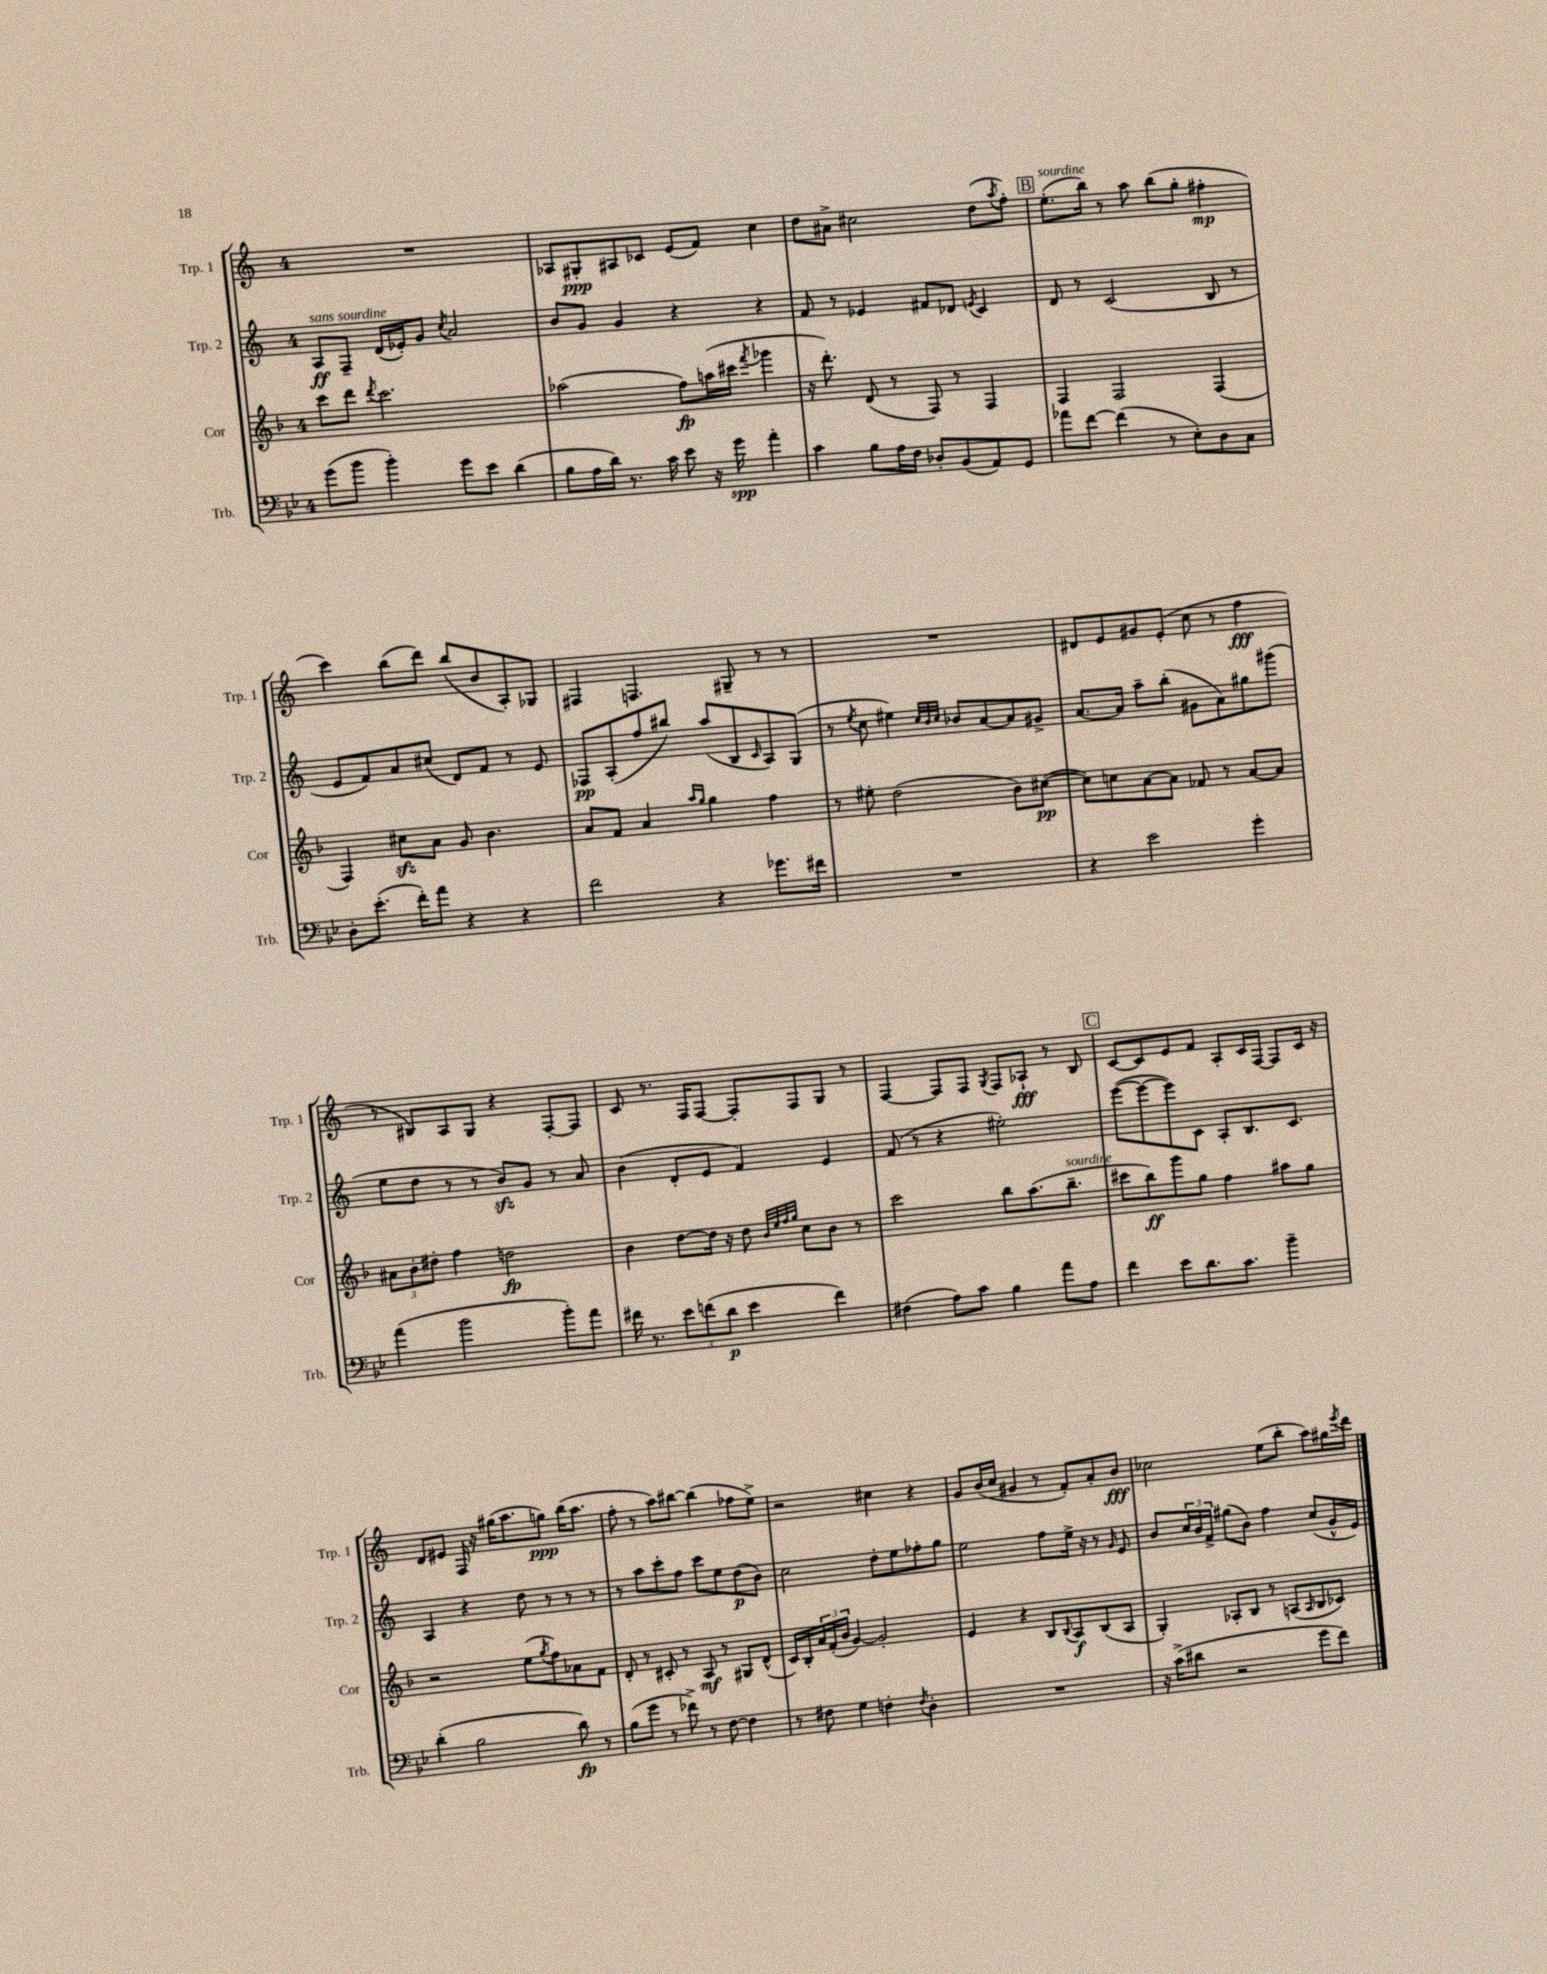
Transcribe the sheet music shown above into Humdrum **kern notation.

**kern	**dynam	**kern	**dynam	**kern	**dynam	**kern	**dynam
*part4	*part4	*part3	*part3	*part2	*part2	*part1	*part1
*staff4	*staff4	*staff3	*staff3	*staff2	*staff2	*staff1	*staff1
*I"Trb.	*	*I"Cor	*	*I"Trp. 2	*	*I"Trp. 1	*
*I'Trb.	*	*I'Cor	*	*I'Trp. 2	*	*I'Trp. 1	*
*clefF4	*	*clefG2	*	*clefG2	*	*clefG2	*
*k[b-e-]	*	*k[b-]	*	*k[]	*	*k[]	*
*M4/4	*	*M4/4	*	*M4/4	*	*M4/4	*
=22	=22	=22	=22	=22	=22	=22	=22
!	!	!	!	!LO:TX:a:i:t=sans sourdine	!	!	!
(8g\L	.	8ccc\L	.	8A/L	ff	1r	.
8b-\J	.	8ddd\J	.	8F~/J	.	.	.
.	.	8qddd/	.	.	.	.	.
4b-'\)	.	2.ccc\	.	(16d/LL	.	.	.
.	.	.	.	16e-X'/J)	.	.	.
.	.	.	.	8g/J	.	.	.
.	.	.	.	8qcc/	.	.	.
8g\L	.	.	.	2a/	.	.	.
8e-\J	.	.	.	.	.	.	.
(4d\	.	.	.	.	.	.	.
=23	=23	=23	=23	=23	=23	=23	=23
8B-\L	.	(2aa-X\	.	8b/L	.	8A-X/L	.
16A\L	.	.	.	8g/J	.	8G#X'/	ppp
16d\JJ)	.	.	.	.	.	.	.
8.r	.	.	.	4g/	.	8A#X/	.
.	.	.	.	.	.	8c-X/J	.
16c\	.	.	.	.	.	.	.
8e-\	.	8ff\L)	fp	4r	.	(8e/L	.
16r	.	(16aan\L	.	.	.	8f/J)	.
16g\	spp	16ccc#X\JJ	.	.	.	.	.
.	.	8qfff/	.	.	.	.	.
4a'\	.	4ggg-X\	.	4r	.	4cc\	.
=24	=24	=24	=24	=24	=24	=24	=24
4c\	.	16r	.	8f/	.	8dd\L	.
.	.	8.ddd'\)	.	.	.	.	.
.	.	.	.	8r	.	8a#X^\J	.
8B-\L	.	(8d/	.	4e-X/	.	2cc#X\	.
16A\L	.	8r	.	.	.	.	.
16F\JJ	.	.	.	.	.	.	.
8D-X'/L	.	8F/)	.	8f#X/L	.	.	.
(8BB-/	.	8r	.	8d-X/J	.	.	.
.	.	.	.	8qen/	.	.	.
8AA/)	.	4F/	.	4c/	.	(8dd\L	.
.	.	.	.	.	.	8qaa/	.
8GG/J	.	.	.	.	.	8ff'\J)	.
!!LO:REH:place=s1:t=B
=25	=25	=25	=25	=25	=25	=25	=25
!	!	!	!	!	!	!LO:TX:a:i:t=sourdine	!
8a-X\L	.	4F/	.	8d/	.	(8.ee'\L	.
[8f\J	.	.	.	8r	.	.	.
.	.	.	.	.	.	16bb\Jk)	.
(4f\]	.	2F/	.	(2c/	.	8r	.
.	.	.	.	.	.	8aa\	.
8r	.	.	.	.	.	(8bb\L	.
8E-'\L)	.	.	.	.	.	8gg'\J	.
8D\	.	(4F/	.	8B/	.	4ff#X'\	mp
8C\J	.	.	.	8r	.	.	.
!!LO:LB:g=z
=26	=26	=26	=26	=26	=26	=26	=26
8D'\L	.	4F/)	.	8e/L	.	4ccc\)	.
(8.e-'\J	.	.	.	8f/)	.	.	.
.	.	8cc#Xzz\L	.	8a/	.	(8bb\L	.
16f'\KL)	.	.	.	.	.	.	.
8a\J	.	8a\J	.	(8cc#X/J	.	8ddd\J)	.
4r	.	8g/	.	8d/L)	.	(8bb/L	.
.	.	4.b-\	.	8f/J	.	8b/	.
4r	.	.	.	8r	.	8A'/)	.
.	.	.	.	8e/	.	8G-X/J	.
=27	=27	=27	=27	=27	=27	=27	=27
2f\	.	8a/L	.	8F-X/L	pp	4F#X/	.
.	.	8f/J	.	(8A'/	.	.	.
.	.	4a/	.	8ff/	.	4.Fn/	.
.	.	.	.	8bb#X/J)	.	.	.
.	.	16qqaa/LL	.	.	.	.	.
.	.	16qqgg/JJ	.	.	.	.	.
4r	.	4gg\	.	(8aa/L	.	.	.
.	.	.	.	8B/	.	8G#X~/	.
.	.	.	.	16qqc/	.	.	.
8.g-X\L	.	4ff\	.	8A/)	.	8r	.
.	.	.	.	(8G/J	.	8r	.
16f#X\Jk	.	.	.	.	.	.	.
=28	=28	=28	=28	=28	=28	=28	=28
1r	.	8r	.	8r	.	1r	.
.	.	.	.	8qee/	.	.	.
.	.	8ee#X'\	.	8cc\	.	.	.
.	.	(2dd\	.	4ee#X\)	.	.	.
.	.	.	.	32qqcc/LLL	.	.	.
.	.	.	.	32qqb/	.	.	.
.	.	.	.	32qqcc/JJJ	.	.	.
.	.	.	.	8b-X/L	.	.	.
.	.	.	.	[8a/	.	.	.
.	.	8b-\L)	.	8a/]	.	.	.
.	.	([8cc#X\J	pp	8g#X^/J	.	.	.
=29	=29	=29	=29	=29	=29	=29	=29
4r	.	8cc#\L])	.	[8.a/L	.	8d#X/L	.
.	.	8ccn\	.	.	.	8e/	.
.	.	.	.	16a/Jk]	.	.	.
2e-\	.	[8a\	.	8aa~\L	.	8g#X/	.
.	.	8a\J]	.	(8bb'\J	.	(8e'/J	.
.	.	8f-X/	.	8g#X\L	.	8cc\	.
.	.	8r	.	8a\)	.	8r	.
4g'\	.	[8a/L	.	8gg#X\	.	4ff\	fff
.	.	8a/J]	.	(8ggg#X\J	.	.	.
!!LO:LB:g=z
=30	=30	=30	=30	=30	=30	=30	=30
(4a\	.	12a#X\L	.	8ee\L	.	8r	.
.	.	12b-'\	.	.	.	.	.
.	.	.	.	8dd\J	.	8B#X/L)	.
.	.	12dd#X'\J	.	.	.	.	.
2b-\	.	4ff\	.	8r	.	8A/	.
.	.	.	.	8r	.	8G/J	.
.	.	2ddn\	fp	8bzz/L)	.	4r	.
.	.	.	.	8g/J	.	.	.
8b-'\L)	.	.	.	8r	.	[8F'/L	.
8a\J	.	.	.	8a/	.	8F/J]	.
=31	=31	=31	=31	=31	=31	=31	=31
16f#X\	.	4b-\	.	(4b\	.	8c/	.
8.r	.	.	.	.	.	.	.
.	.	.	.	.	.	8.r	.
12e-\L	.	[8dd\L	.	8d'/L	.	.	.
.	.	.	.	.	.	16F/KL	.
(12fn\	.	.	.	.	.	.	.
.	.	16dd\Jk]	.	8e/J	.	[8F/J	.
12d\J	p	.	.	.	.	.	.
.	.	16r	.	.	.	.	.
4e-\	.	8dd\	.	4f/)	.	8F'/L]	.
.	.	32qqb-/LLL	.	.	.	.	.
.	.	32qqee/	.	.	.	.	.
.	.	32qqff/	.	.	.	.	.
.	.	32qqgg/JJJ	.	.	.	.	.
.	.	8cc\L	.	.	.	8F/	.
4f\)	.	8b-\J	.	4e/	.	8G/J	.
.	.	8r	.	.	.	8r	.
=32	=32	=32	=32	=32	=32	=32	=32
(4F#X\	.	2ccc\	.	(8f/	.	[4F/	.
.	.	.	.	8r	.	.	.
8A\L)	.	.	.	4r	.	8F/L]	.
8c\J	.	.	.	.	.	8F/J	.
.	.	.	.	.	.	8qG/	.
4B-\	.	8bb-\L	.	2ee#X'\)	.	8F/L	.
.	.	(8.aa\	.	.	.	8A-X`/J	fff
8a\L	.	.	.	.	.	8r	.
!	!	!LO:TX:a:i:t=sourdine	!	!	!	!	!
.	.	8.bb-~\J	.	.	.	.	.
8A\J	.	.	.	.	.	8B/	.
!!LO:REH:place=s1:t=C
=33	=33	=33	=33	=33	=33	=33	=33
4f\	.	8ccc#X\L	.	([8eee\L	.	[8c/L	.
.	.	8bb-\)	ff	8eee\_	.	8c/]	.
8e-\L	.	8ggg\	.	8eee\])	.	8e/	.
8.d\	.	8gg\J	.	8c\J	.	8f/J	.
.	.	4ff\	.	8A'/L	.	8A'/L	.
8.c\J	.	.	.	.	.	.	.
.	.	.	.	8.B/	.	16c/L	.
.	.	.	.	.	.	[16F/JJ	.
4b-~\	.	8aa#X\L	.	.	.	8F/L]	.
.	.	.	.	8.c/J	.	.	.
.	.	8gg\J	.	.	.	16c/Jk	.
.	.	.	.	.	.	16r	.
!!LO:LB:g=z
=34	=34	=34	=34	=34	=34	=34	=34
(4d'\	.	2r	.	4A/	.	8d/L	.
.	.	.	.	.	.	8e#X/J	.
2B-\	.	.	.	4r	.	16F/	.
.	.	.	.	.	.	16r	.
.	.	.	.	.	.	(16gg#X\KL	.
.	.	.	.	.	.	8.aa\	.
.	.	(8ee\L	.	8dd\	.	.	.
.	.	8qgg/	.	.	.	.	.
.	.	8ff\)	.	8r	.	8ggn\J)	ppp
8d\)	fp	8a-X\	.	8r	.	(16bb\KL	.
.	.	.	.	.	.	8.aa\J	.
8r	.	8f\J	.	8r	.	.	.
=35	=35	=35	=35	=35	=35	=35	=35
(8B-\L	.	8d'/	.	8r	.	8ff'\	.
8g\J	.	8r	.	8aa\L	.	8r	.
8r	.	8c#X'/	.	8ccc'\	.	8aa\L)	.
8f-X^\)	.	8r	.	8ff\J	.	[8bb#X\J	.
8r	.	8A/	mf	8ccc\L	.	(4bb#\]	.
[8F\	.	8r	.	8ee\	.	.	.
4F\]	.	8G#X/L	.	(8dd\	p	8ff-X\L	.
.	.	(8d^^/J	.	8b\J)	.	8ee^\J)	.
=36	=36	=36	=36	=36	=36	=36	=36
8r	.	16c/LL)	.	2cc\	.	2r	.
.	.	16B-'/	.	.	.	.	.
8F#X\	.	24a/	.	.	.	.	.
.	.	(24f'/	.	.	.	.	.
.	.	24b-/JJ	.	.	.	.	.
4G\	.	[4g/)	.	.	.	.	.
4Fn'\	.	2g'/]	.	8dd'\L	.	4cc#X\	.
.	.	.	.	8ee\	.	.	.
8qF/	.	.	.	.	.	.	.
4D'\	.	.	.	8ff-X'\	.	4r	.
.	.	.	.	8gg\J	.	.	.
=37	=37	=37	=37	=37	=37	=37	=37
1r	.	4e/	.	2ee\	.	8g/L	.
.	.	.	.	.	.	(16b/L	.
.	.	.	.	.	.	16cc/JJ	.
.	.	4r	.	.	.	4g#X/	.
.	.	8B-/L	.	8ff\L	.	8r	.
.	.	8qqB-/	.	.	.	.	.
.	.	8A/	f	16ee^\Jk	.	8f'/L)	.
.	.	.	.	16r	.	.	.
.	.	(8B-/	.	8r	.	8a'/	.
.	.	.	.	16qqg/	.	.	.
.	.	8A/J	.	8e/	.	8b/J	fff
=38	=38	=38	=38	=38	=38	=38	=38
16r	.	4G'/)	.	8b/L	.	2cc-X\	.
(16c^\KL	.	.	.	.	.	.	.
8d#X\J	.	.	.	24cc/L	.	.	.
.	.	.	.	24b/	.	.	.
.	.	.	.	24f^/JJ	.	.	.
2r	.	8A-X'/L	.	(8gg#X\L	.	.	.
.	.	8B-/J	.	8b\J)	.	.	.
.	.	8r	.	4ff\	.	(8ee\L	.
.	.	(8An/L	.	.	.	8bb'\J	.
.	.	16qqA/	.	.	.	.	.
8g\L	.	8B-/	.	(8cc/L	.	8aa\L)	.
8f\J)	.	8c-X/J)	.	16g^^/L	.	16gg#X\L	.
.	.	.	.	.	.	8qeee/	.
.	.	.	.	16e/JJ)	.	16ddd\JJ	.
==	==	==	==	==	==	==	==
*-	*-	*-	*-	*-	*-	*-	*-
